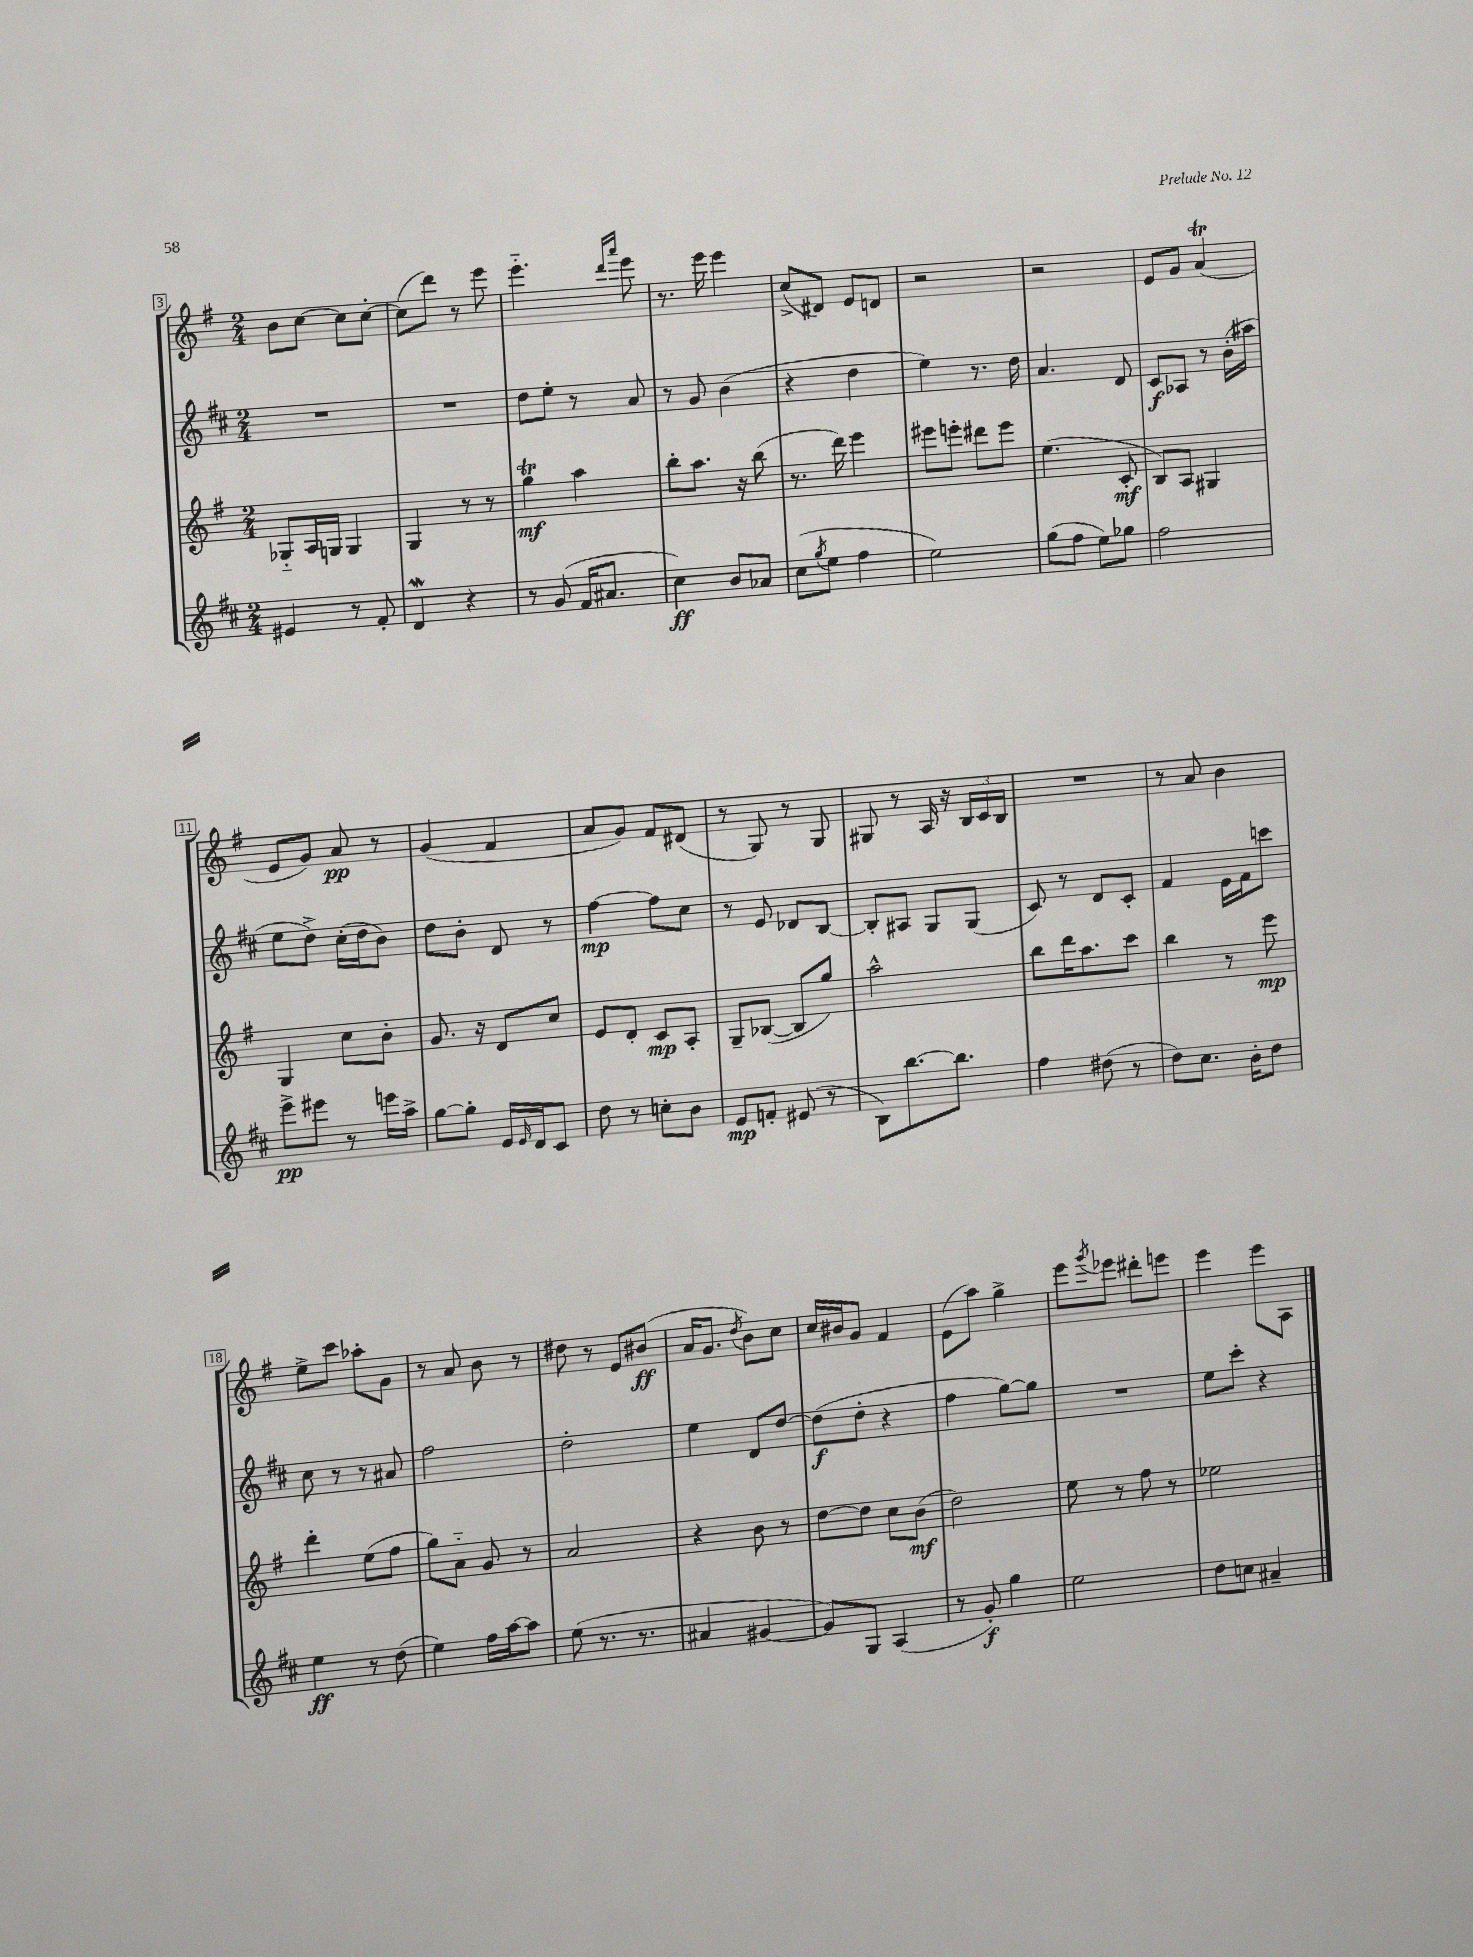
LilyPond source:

<<
\new StaffGroup <<
\new Staff = "s0" {
    \clef treble \key g \major \numericTimeSignature \time 2/4
    b'8 c''8~ c''8 c''8~-. |
    c''8( d'''8) r8 e'''8 |
    e'''4.-_ \grace { d'''16 a'''16 } e'''8 |
    r8. e'''16 e'''4 |
    c''8->( dis'8) e'8 d'8 |
    r2 |
    r2 |
    e'8 g'8 a'4\trill( |
    e'8 g'8) a'8\pp r8 |
    g'4( fis'4 |
    a'8 g'8) fis'8 dis'8( |
    r8 g8) r8 g8 |
    gis8 r8 a16 r16 \tuplet 3/2 { b16 c'16 b16 } |
    R2 |
    r8 a'8 b'4 |
    e''8-> c'''8 aes''8-. g'8 |
    r8 a'8 b'8 r8 |
    dis''8 r8 e'8 bis'8\ff( |
    a'16 g'8. \acciaccatura { d''8 } b'8) c''8 |
    c''16 bis'16 g'8 fis'4 |
    e'8( a''8) g''4-> |
    e'''8 \acciaccatura { g'''8 } ees'''8 dis'''8-. e'''8 |
    e'''4 e'''8 a8 \bar "|." |
}
\new Staff = "s1" {
    \clef treble \key d \major \numericTimeSignature \time 2/4
    R2 |
    R2 |
    d''8 e''8-. r8 a'8 |
    r8 g'8 b'4( |
    r4 d''4 |
    e''4) r8. d''16 |
    a'4. d'8 |
    cis'8\f aes8 r8 b'16-.( ais''16 |
    e''8 d''8->) cis''16-.( d''16 b'8) |
    d''8 b'8-. d'8 r8 |
    fis''4~\mp fis''8 cis''8 |
    r8 e'8 des'8 b8~ |
    b8-. ais8 g8 g8( |
    cis'8) r8 d'8 cis'8-. |
    fis'4 e'16 fis'16 c'''8 |
    cis''8 r8 r8 ais'8 |
    fis''2 |
    d''2-. |
    e''4 d'8 d''8~ |
    d''8\f( d''8-. r4 |
    fis''4 g''8~) g''8 |
    R2 |
    e''8 cis'''8-. r4 \bar "|." |
}
\new Staff = "s2" {
    \clef treble \key g \major \numericTimeSignature \time 2/4
    ges8-_ a16 g16 g4 |
    g4 r8 r8 |
    g''4\trill\mf a''4 |
    b''8-. a''8. r16 b''8( |
    r8. d'''16) e'''4 |
    eis'''8 e'''8-. dis'''8 e'''8 |
    e''4.( c'8-.\mf |
    b8) a8 gis4 |
    g4 c''8 b'8-. |
    g'8. r16 d'8 c''8 |
    e'8 d'8-. c'8\mp a8-. |
    g8-- bes8~( bes8 g''8) |
    a''2-^ |
    b''8 d'''16 a''8. c'''8 |
    b''4 r8 e'''8\mp |
    d'''4-. e''8( fis''8 |
    g''8) a'8-_ g'8 r8 |
    a'2 |
    r4 b'8 r8 |
    d''8~ d''8 c''8 b'8\mf( |
    d''2) |
    e''8 r8 fis''8 r8 |
    ees''2 \bar "|." |
}
\new Staff = "s3" {
    \clef treble \key d \major \numericTimeSignature \time 2/4
    eis'4 r8 fis'8-. |
    d'4\mordent r4 |
    r8 g'8( fis'16 ais'8. |
    cis''4\ff) b'8 aes'8 |
    cis''8( \acciaccatura { g''8 } e''8 fis''4 |
    e''2) |
    g''8( fis''8 e''8) ges''8 |
    fis''2 |
    e'''8->\pp eis'''8 r8 e'''16 a''16-> |
    g''8~ g''8-. e'16 \grace { e'16 } d'16 cis'8 |
    d''8 r8 c''8-. b'8 |
    e'8\mp f'8-. eis'8( r8 |
    b8) b''8.~ b''8. |
    fis''4 dis''8( r8 |
    d''8) cis''8. b'16-. d''8 |
    e''4\ff r8 d''8( |
    e''4) fis''16 a''16~ a''8 |
    e''8( r8. r8. |
    ais'4 gis'4~ |
    gis'8) g8 a4( |
    r8 g'8-.\f) g''4 |
    e''2 |
    d''8 c''8 ais'4-- \bar "|." |
}
>>
>>
\layout { \context { \Score currentBarNumber = #3 \override BarNumber.stencil = #(make-stencil-boxer 0.1 0.3 ly:text-interface::print) } }
